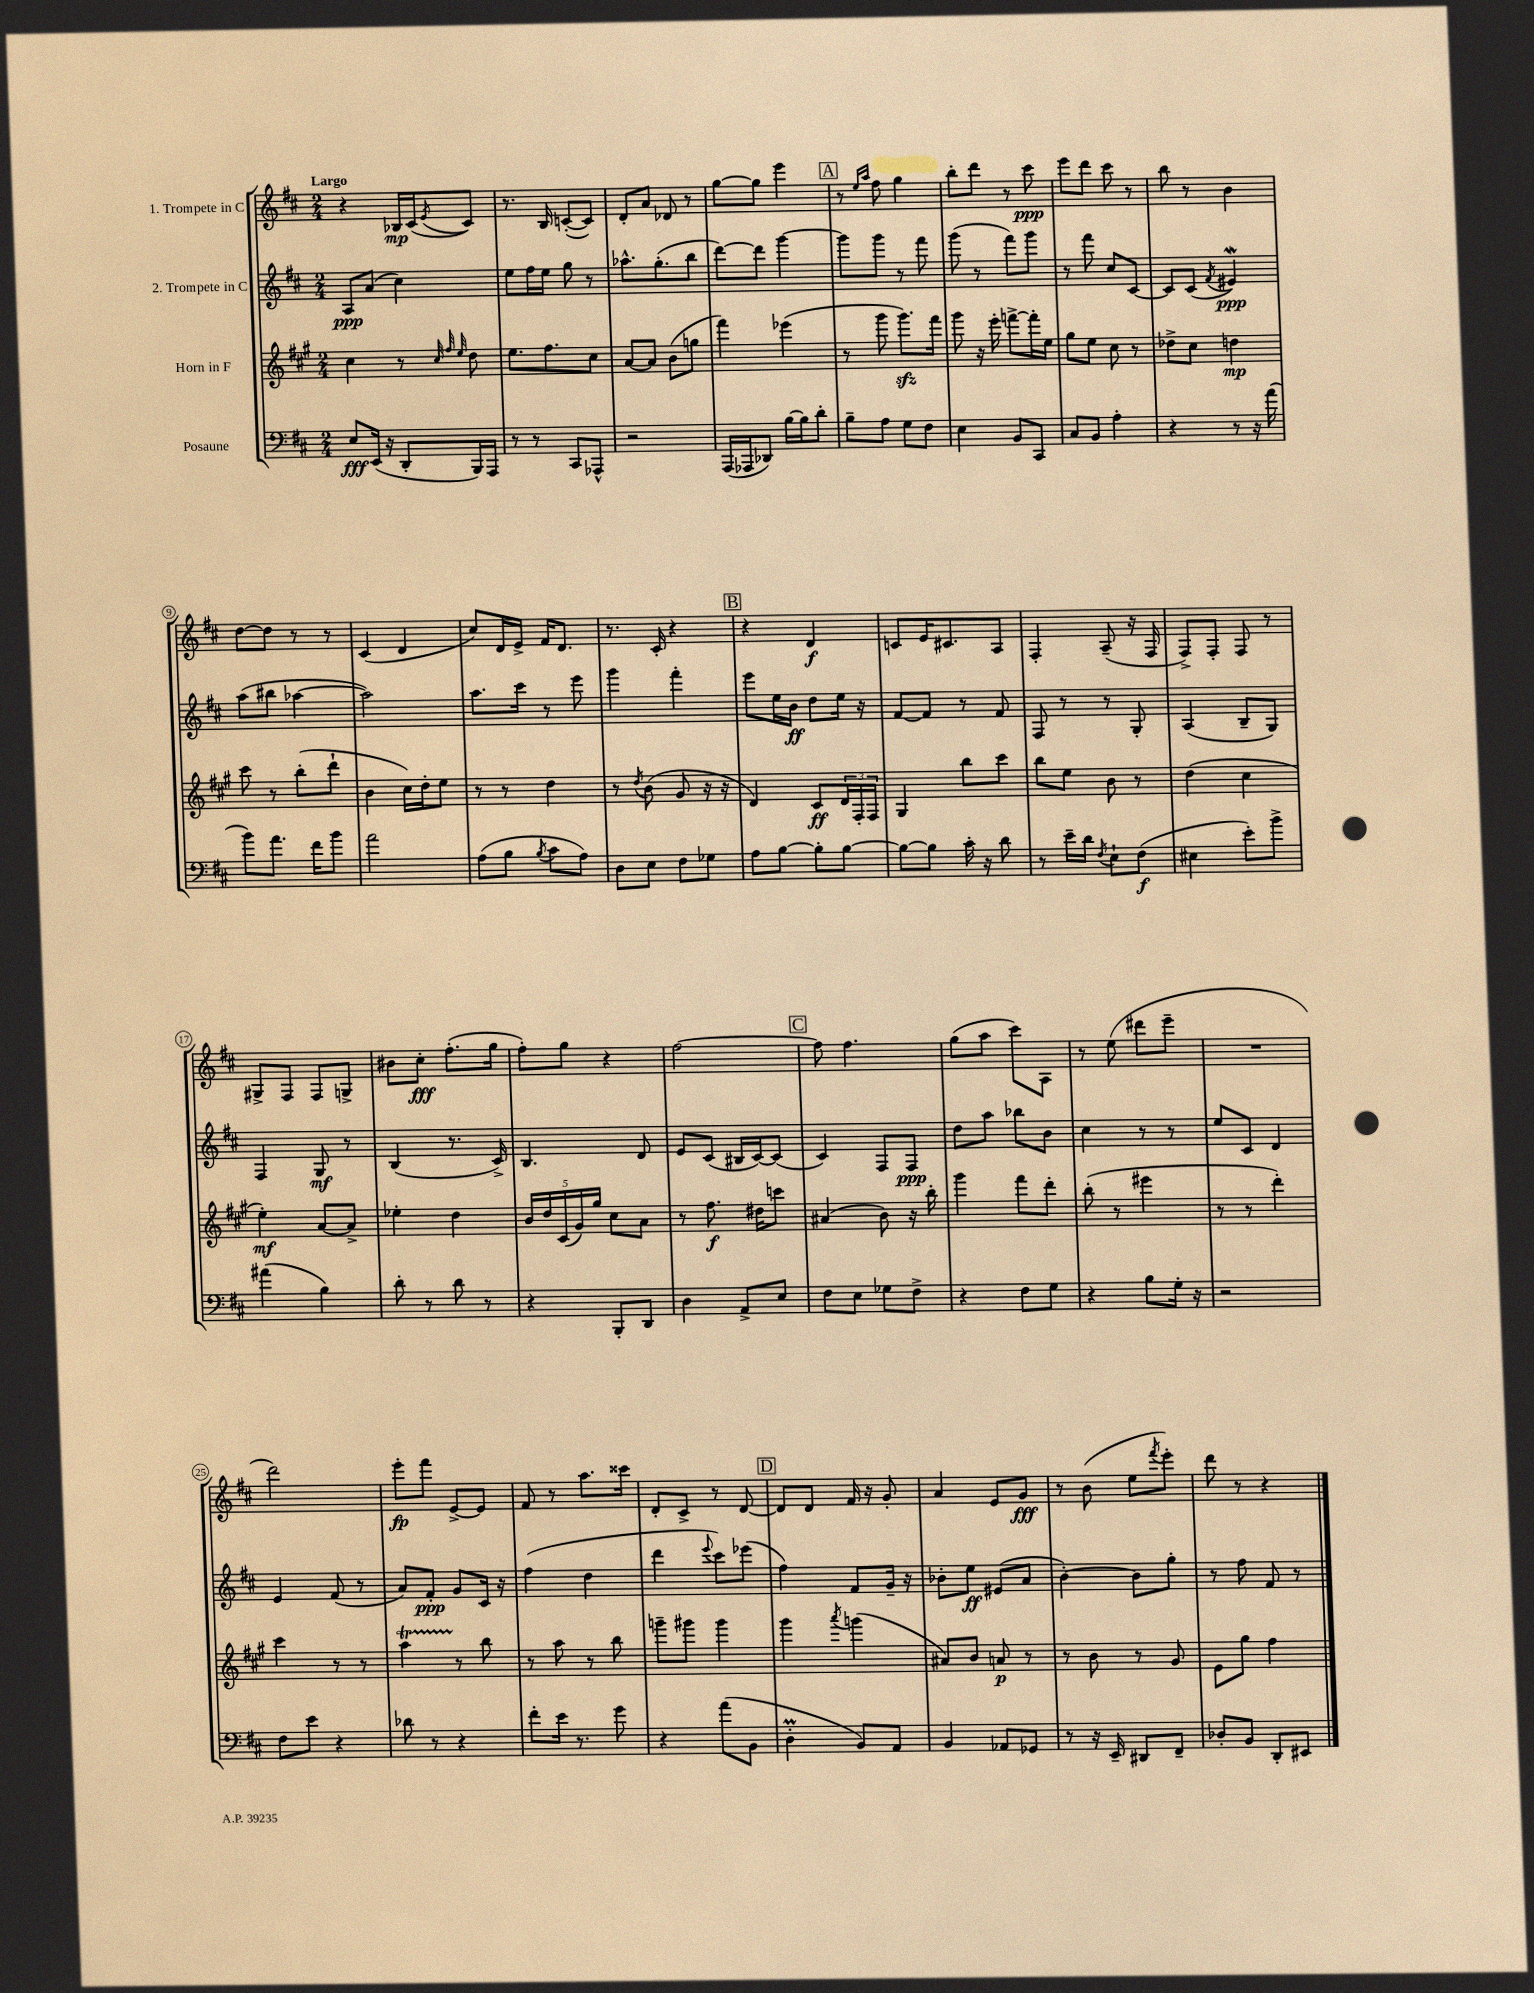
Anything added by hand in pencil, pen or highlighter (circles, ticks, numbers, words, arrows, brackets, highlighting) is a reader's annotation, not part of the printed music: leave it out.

**kern	**kern	**kern	**kern
*staff4	*staff3	*staff2	*staff1
*clefF4	*clefG2	*clefG2	*clefG2
*k[f#c#]	*k[f#c#g#]	*k[f#c#]	*k[f#c#]
*M2/4	*M2/4	*M2/4	*M2/4
8E/L	4cc#\	8A/L	4r
(16EE/Jk	.	(8a/J	.
16r	.	.	.
8DD'/L	8r	4cc#\)	16B-/LL
.	.	.	(16c#/J
.	32qqcc#/	.	.
.	32qqff#/	.	.
.	32qqee/	.	8qe/
16BBB/L)	8dd\	.	8c#/J)
16AAA/JJ	.	.	.
=	=	=	=
8r	8.ee\L	8ee\L	8.r
8r	.	16ff#\L	.
.	8.ff#\	16ee\JJ	16B/
8CC#/L	.	8gg\	([8c'/L
8AAA-^^/J	8cc#\J	8r	8c/]J)
=	=	=	=
2r	[8a/L	8.aa-^^\L	8d'/L
.	8a/]J	.	8a/J
.	.	(8.gg'\	.
.	(8b\L	.	8d-/
.	8gg\J	8bb\J	8r
=	=	=	=
(16AAA/LL	4fff#\)	[8ddd\L)	[8gg\L
16AAA-/J	.	.	.
8DD-/J)	.	8ddd\]J	8gg\]J
[16B\LL	(4eee-\	[4ggg\	4eee\
16B\]J	.	.	.
8d'\J	.	.	.
=	=	=	=
8B~\L	8r	8ggg\]L	8r
.	.	.	16qqee/LL
.	.	.	16qqaa/JJ
8A\J	8ggg#\	8ggg\J	8ff#\
8G\L	8.ggg#\L)	8r	4gg\
8F#\J	.	8fff#\	.
.	16fff#\Jk	.	.
=	=	=	=
4E\	8ggg#\	(8ggg\	8bb'\L
.	16r	8r	8ddd\J
.	16eee'\	.	.
8BB/L	[8fff^\L	8fff#\L)	8r
8CC#/J	16fff'\]L	8ggg\J	8ccc#\
.	16ee\JJ	.	.
=	=	=	=
8C#/L	8gg#\L	8r	8eee\L
8BB/J	8ee\J	8fff#\	8ddd\J
4A'\	8cc#\	8cc#/L	8ccc#\
.	8r	[8c#/J	8r
=	=	=	=
4r	8dd-^\L	8c#/]L	8bb\
.	8cc#\J	(8c#/J	8r
.	.	8qf#/	.
8r	4dd\	4e#/)	4b\
16r	.	.	.
(16a\	.	.	.
=	=	=	=
8b\L)	8ccc#\	(8aa\L	[8dd\L
8.a\J	8r	8bb#\J	8dd\]J
.	(8bb'\L	[4aa-\	8r
16f#\LK	.	.	.
8b\J	8ddd`\J	.	8r
=	=	=	=
2a\	4b\	2aa-\])	(4c#/
.	16cc#\LL)	.	4d/
.	16dd'\J	.	.
.	8ee\J	.	.
=	=	=	=
(8A\L	8r	8.aa\L	8cc#/L)
8B\J	8r	.	16d/L
.	.	16ccc#\Jk	16e^/JJ
8qB/	.	.	.
8c#\L	4dd\	8r	16f#/LK
.	.	.	8.d/J
8A\J)	.	8eee\	.
=	=	=	=
8D\L	8r	4ggg\	8.r
.	8qdd/	.	.
8E\J	(8b\	.	.
.	.	.	16c#'/
8F#\L	8g#/	4fff#'\	4r
8G-\J	16r	.	.
.	16r	.	.
=	=	=	=
8A\L	4d/)	8eee\L	4r
[8B\J	.	16ee\L	.
.	.	16b\JJ	.
8B'\]L	8c#/L	8dd\L	4d/
[8B\J	24d/L	16ee\Jk	.
.	24F#'/	.	.
.	.	16r	.
.	24F#/JJ	.	.
=	=	=	=
8B\_L	4G#/	[8f#/L	8c/L
8B\]J	.	8f#/]J	16e/K
.	.	.	8.c#/
16c#'\	8bb\L	8r	.
16r	.	.	.
8d\	8ccc#\J	8f#/	8A/J
=	=	=	=
8r	8bb\L	8F#/	4F#'/
16e~\LL	8ee\J	8r	.
16d\JJ	.	.	.
8qF#/	.	.	.
8E`\L	8b\	8r	(8A~/
(8F#\J	8r	8G'/	16r
.	.	.	16F#/
=	=	=	=
4E#\	(4dd\	(4A/	8F#^/L)
.	.	.	8F#'/J
8e'\L)	4cc#\	8B~/L	8F#/
8b^\J	.	8G/J)	8r
=	=	=	=
(4a#\	4ee'\)	4F#/	8G#^/L
.	.	.	8F#/J
4B\)	[8a/L	8G/	8F#/L
.	8a^/]J	8r	8G^/J
=	=	=	=
8d'\	4ee-'\	(4B/	8b#\L
8r	.	.	8cc#'\J
8d\	4dd\	8.r	(8.ff#'\L
8r	.	.	.
.	.	16c#^/)	16gg\Jk
=	=	=	=
4r	20b/LL	4.B/	8ff#'\L)
.	20dd/	.	.
.	(20c#/	.	.
.	.	.	8gg\J
.	20g#/)	.	.
.	20gg#/JJ	.	.
8BBB'/L	8cc#\L	.	4r
8DD/J	8a\J	8d/	.
=	=	=	=
4D\	8r	8e/L	[2ff#\
.	8.ff#\	(8c#/J	.
8AA^/L	.	16B#/LL	.
.	16dd#\LK	[16c#/J)	.
8E/J	8ccc\J	(8c#/]J	.
=	=	=	=
8F#\L	(4a#/	4c#/)	8ff#\]
8E\J	.	.	4.ff#\
8G-\L	8b\)	8F#/L	.
8F#^\J	16r	8F#/J	.
.	16bb'\	.	.
=	=	=	=
4r	4ggg#\	8dd\L	(8gg\L
.	.	8aa\J	8aa\J
8F#\L	8fff#\L	8bb-\L	8ccc#\L)
8G\J	8ddd'\J	8b\J	8A\J
=	=	=	=
4r	(8bb'\	4cc#\	8r
.	8r	.	(8ee\
8B\L	4eee#\	8r	8ddd#\L
16G'\Jk	.	8r	8eee~\J
16r	.	.	.
=	=	=	=
2r	8r	8ee/L	2r
.	8r	8c#/J	.
.	4ddd'\)	4d/	.
=	=	=	=
8F#\L	4ccc#\	4e/	2ddd\)
8e\J	.	.	.
4r	8r	(8f#/	.
.	8r	8r	.
=	=	=	=
8d-\	4aa\	8a/L)	8eee'\L
8r	.	8f#'/J	8fff#\J
4r	8r	8g/L	[8e^/L
.	8bb\	16c#/Jk	8e/]J
.	.	16r	.
=	=	=	=
8f#'\L	8r	(4ff#\	8f#/
16e\Jk	8aa\	.	8r
8.r	.	.	.
.	8r	4dd\	8.aa\L
8g\	8bb\	.	.
.	.	.	16ccc##\Jk
=	=	=	=
4r	8ggg~\L	4ddd\	8d'/L
.	8ggg#\J	.	8c#^/J
.	.	8qqeee/	.
(8a\L	4ggg#\	8ccc#\L)	8r
8BB\J	.	(8eee-\J	[8d/
=	=	=	=
4D'\	4ggg#\	4ff#\)	8d/]L
.	.	.	8d/J
.	8qaaa/	.	.
8BB/L)	(4ggg\	8f#/L	16f#/
.	.	.	16r
8AA/J	.	16g~/Jk	8g'/
.	.	16r	.
=	=	=	=
4BB/	8a#/L)	8b-'\L	4a/
.	8b/J	8ee\J	.
8AA-/L	8a/	(8e#/L	8e/L
8GG-/J	8r	8a/J	8g/J
=	=	=	=
8r	8r	[4b'\)	8r
16r	8b\	.	(8b\
16EE~/	.	.	.
8DD#/L	8r	8b\]L	8ee\L
.	.	.	8qfff#/
8FF#~/J	8g#/	8gg'\J	8eee'\J)
=	=	=	=
8D-'/L	8e\L	8r	8ddd\
8BB/J	8gg#\J	8ff#\	8r
8DD'/L	4ff#\	8f#/	4r
8EE#/J	.	8r	.
==	==	==	==
*-	*-	*-	*-
